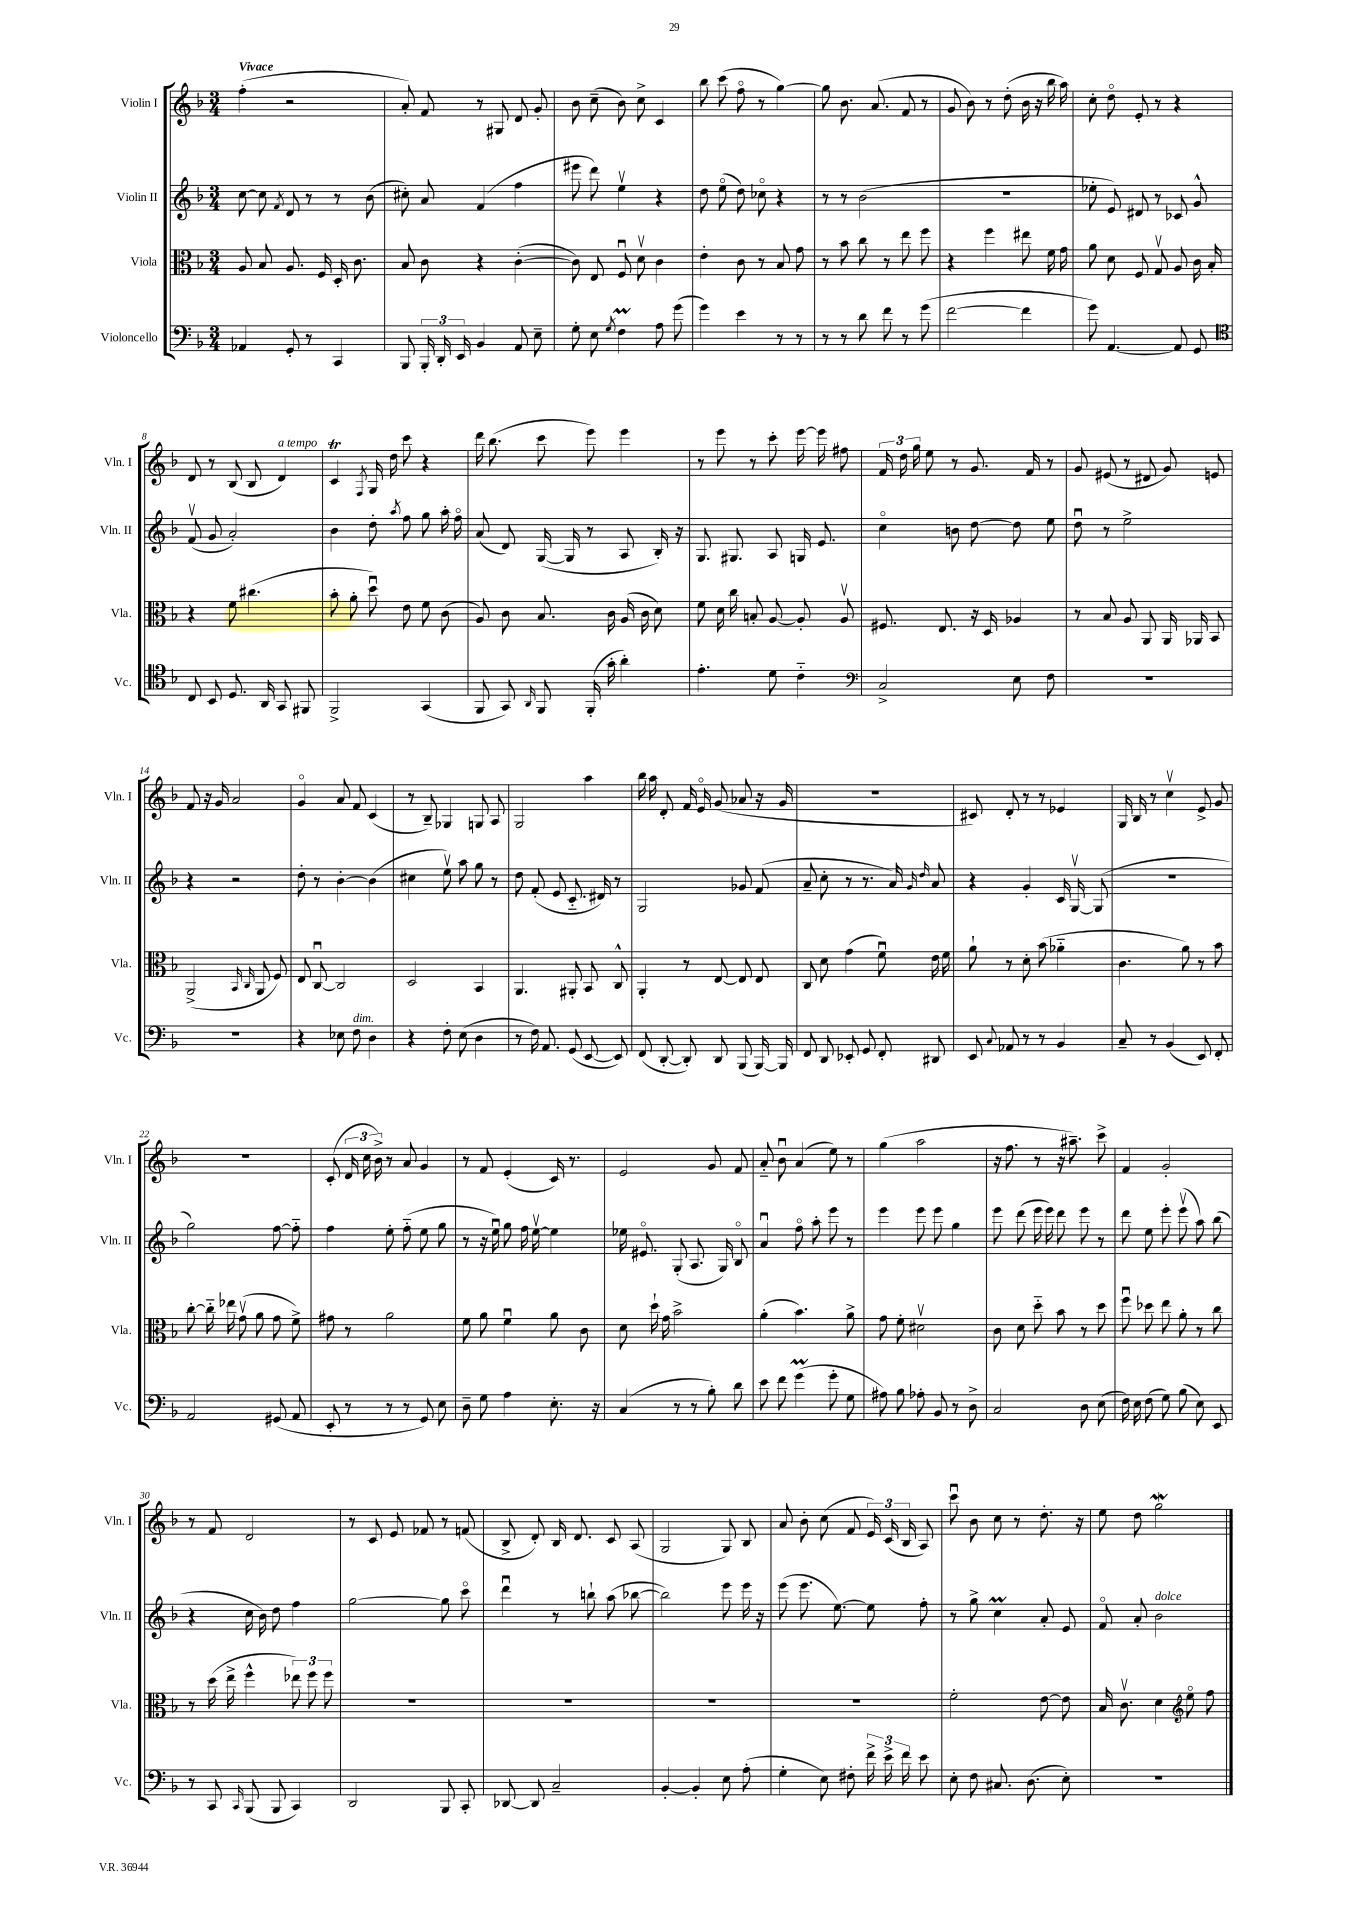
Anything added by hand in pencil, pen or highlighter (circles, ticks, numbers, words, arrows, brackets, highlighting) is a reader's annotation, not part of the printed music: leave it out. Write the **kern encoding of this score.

**kern	**kern	**kern	**kern
*staff4	*staff3	*staff2	*staff1
*clefF4	*clefC3	*clefG2	*clefG2
*k[b-]	*k[b-]	*k[b-]	*k[b-]
*M3/4	*M3/4	*M3/4	*M3/4
4AA-/	8A/	[8cc\	(4ff'\
.	8B-/	8cc\]	.
.	.	8qf/	.
8GG'/	8.A/	8d/	2r
8r	.	8r	.
.	16F/	.	.
4CC/	16D'/	8r	.
.	8.c\	.	.
.	.	(8b-\	.
=	=	=	=
8BBB-/	8B-/	8cc#'\)	8a'/)
24BBB-'/	8c\	8a/	8f/
24DD'/	.	.	.
24EE/	.	.	.
4BB-/	4r	(4f/	8r
.	.	.	8G#/
8AA/	([4c'\	4ff\	8d/
8E~\	.	.	8g'/
=	=	=	=
8G'\	8c\])	8eee#\	8b-\
8E\	8E/	8ddd\)	(8cc~\
8qG/	.	.	.
4F\	8Fu/	4eev\	8b-\)
.	8dv\	.	8cc^\
8A\	4c\	4r	4c/
(8g\	.	.	.
=	=	=	=
4g\)	4e'\	8dd\	8bb-\
.	.	(8eeo\	(8ccc\
4e\	8c\	8dd\)	8ffo\
.	8r	8cc-o\	8r
8r	8B-/	4r	[4gg\)
8r	8g\	.	.
=	=	=	=
8r	8r	8r	8gg\]
8r	8b-\	8r	8.b-\
8d\	8cc\	(2b-\	.
.	.	.	(8.a/
8f\	8r	.	.
8r	8ee\	.	8f/
(8g\	8ff\	.	8r
=	=	=	=
[2f\	4r	2.r	8g/
.	.	.	8b-\)
.	4ff\	.	8r
.	.	.	(8dd'\
4f\]	8ee#\	.	16b-\
.	.	.	16r
.	16f\	.	16bb-\
.	16g\	.	16aa\)
=	=	=	=
8g\)	8a\	8ee-'\	8cc'\
[4.AA/	8d\	8e/)	8ddo\
.	8F/	8d#/	8e'/
.	8Gv/	8r	8r
8AA/]	8A/	8c-/	4r
8GG/	16c\	8g^^/	.
.	16B-'/	.	.
=	=	=	=
*clefC4	*	*	*
8C/	4r	(8fv/	8d/
8BB-/	.	8g/	8r
8.D/	8f\	2a'/)	(8B-/
.	(4.cc#\	.	8B-/
16AA/	.	.	.
8GG/	.	.	4d/)
8FF#/	.	.	.
=	=	=	=
2FF^/	8b-'\	4b-\	4c/
.	8a'\	.	.
.	.	.	8qF/
.	8ddu\)	8dd'\	16G/
.	.	.	16dd\
.	.	8qaa/	.
.	8e\	8ff\	8ccc\
(4GG/	8f\	8gg\	4r
.	(8c\	16aa'\	.
.	.	16ffo\	.
=	=	=	=
8FF/	8A/)	(8a/	16ddd\
.	.	.	(8.bb-\
8GG/)	8c\	8d/)	.
16qqAA/	.	.	.
8FF/	8.B-/	([16G/	8ccc\
.	.	16G/]	.
(16FF'/	.	8r	8eee\)
16g'\	16c\	.	.
4a'\)	(16A/	8A/	4eee\
.	16c\	.	.
.	8d\)	16B-'/)	.
.	.	16r	.
=	=	=	=
4.e'\	8f\	8.G/	8r
.	16d\	.	8eee\
.	16cc\	8.G#/	.
.	8B'/	.	8r
8d\	[8A/	8A/	8ccc'\
4c'~\	8A'/]	16G/	[16eee\
.	.	8.e/	16eee\]
.	8Av/	.	8ff#\
=	=	=	=
*clefF4	*	*	*
2C^/	8.F#/	4cco\	24f/
.	.	.	24dd\
.	.	.	24gg\
.	.	.	8ee\
.	8.E/	.	.
.	.	8b\	8r
.	16r	[8dd\	8.g/
.	16D/	.	.
8E\	4A-/	8dd\]	.
.	.	.	16f/
8F\	.	8ee\	8r
=	=	=	=
2.r	8r	8ddu\	8g/
.	8B-/	8r	(8e#/
.	8A/	2ee^\	8r
.	8AA/	.	8d#/
.	16AA/	.	8g/)
.	16AA-/	.	.
.	8BB-/	.	8e/
=	=	=	=
2.r	(2AA^/	4r	8f/
.	.	.	16r
.	.	.	16g/
.	.	2r	2a/
.	16qqBB-/	.	.
.	16qqC/	.	.
.	8AA/	.	.
.	8F/)	.	.
=	=	=	=
4r	8E/	8dd'\	4go/
.	[8Cu/	8r	.
8E-\	2C/]	[4b-'\	8a/
8F\	.	.	8f/
4D\	.	(4b-\]	(4c/
=	=	=	=
4r	2D/	4cc#\	8r
.	.	.	8B-~/)
8F'\	.	8eev\)	4G-/
(8E\	.	8aa\	.
4D\	4BB-/	8gg\	8G/
.	.	8r	8A/
=	=	=	=
8r	4.AA/	8dd\	2G/
16F\)	.	(8f'/	.
8.AA/	.	.	.
.	.	8e/	.
(8GG/	8AA#'/	8.c'~/	.
[8EE/	8BB-/	.	4aa\
.	.	16d#/)	.
8EE/])	8C^^/	8r	.
=	=	=	=
(8FF/	4AA'/	2G/	16bb-\
.	.	.	16aa\
[8DD'/	.	.	8d'/
8DD'/])	8r	.	16f/
.	.	.	16eo/
8DD/	[8E/	.	(8g/
(8BBB-/	8E/]	8g-/	8a-/
[16BBB-/)	8E/	(8f/	16r
16BBB-/]	.	.	16g/
=	=	=	=
8FF/	8C/	8a~/	2.r
8DD/	8d\	8cc'\	.
8EE-'/	(4g\	8r	.
8GG/	.	8.r	.
8FF'/	8fu\)	.	.
.	.	16a/)	.
.	.	16qqg/	.
.	.	16qqdd/	.
8DD#/	16e\	8a/	.
.	16f\	.	.
=	=	=	=
8EE/	8a`\	4r	8c#/)
8qqC/	.	.	.
8AA-/	8r	.	8d'/
8r	8d'\	4g'/	8r
8r	(8b-\	.	8r
4BB-/	4a-'~\	16c/	4e-/
.	.	[16Gv/	.
.	.	(8G/]	.
=	=	=	=
8C~/	4.c\	2.r	16G/
.	.	.	16B-/
8r	.	.	8r
(4BB-/	.	.	4ccv\
.	8a\)	.	.
8EE/)	8r	.	8e^/
8FF'/	8b-\	.	8g/
=	=	=	=
2AA/	[8cc'\	2gg\)	2.r
.	16cc'~\]	.	.
.	16ee-\	.	.
.	(8gv\	.	.
.	8a\	.	.
(8GG#/	8g\	[8ff\	.
8AA/	8f^\)	8ff'~\]	.
=	=	=	=
8EE'/	8g#\	4ff\	(8c'/
8r	8r	.	24d/
.	.	.	24cc\
.	.	.	24b-^\)
8r	2a\	8ee'\	8r
8r	.	(8ff'~\	8a/
8GG/)	.	8ee\	4g/
8E\	.	8gg\	.
=	=	=	=
8D~\	8f\	8r	8r
8G\	8a\	16r	8f/
.	.	16eeu\)	.
4A\	4fu\	8gg\	(4e'/
.	.	16ff\	.
.	.	[16eev\	.
8.E'\	8a\	4ee\]	16c/)
.	.	.	8.r
.	8c\	.	.
16r	.	.	.
=	=	=	=
(4C/	8d\	16ee-\	2e/
.	.	8.e#o/	.
.	16dd`\	.	.
.	16g\	.	.
8r	2b-^\	(8G'/	.
8r	.	8.A/	.
8B-'\)	.	.	8g/
.	.	16G/)	.
8d\	.	8B-o/	8f/
=	=	=	=
8e\	(4a'\	4au/	8a'~/
8f\	.	.	8b-u\
(4g\	4.b-\)	8ffo\	(4a/
.	.	8aa'\	.
8g'\	.	8eee\	8ee\)
8G\	8a^\	8r	8r
=	=	=	=
8A#\)	8g\	4eee\	(4gg\
8B-\	8f'\	.	.
8A-'\	2d#v\	8eee\	2aa\
8BB-/	.	8eee\	.
8r	.	4gg\	.
8D^\	.	.	.
=	=	=	=
2C/	8c\	8eee\	16r
.	.	.	8.ff\
.	8d\	(8ddd\	.
.	8dd'~\	16eee\	8r
.	.	16eee\)	.
.	8b-\	8ddd\	16r
.	.	.	8.aa#~\)
8D\	8r	8eee\	.
(8E\	8dd\	8r	8ccc^\
=	=	=	=
16F\)	8ffu\	8ddd\	4f/
16E\	.	.	.
(8F\	8dd-\	8ee\	.
8G\)	8ee\	8eee'\	2g'/
(8B-\	8a'\	(8eeev\	.
8E\)	8r	8aa\)	.
8EE/	8cc\	(8bb-\	.
=	=	=	=
8r	8r	4r	8r
8CC/	(16dd\	.	8f/
.	16ee^\	.	.
16qqCC/	.	.	.
(8BBB-/	4ff^^\	16cc\	2d/
.	.	16b-\)	.
8BBB-/	.	8dd\	.
4CC/)	12ee-\)	4ff\	.
.	12ff\	.	.
.	12ff\	.	.
=	=	=	=
2DD/	2.r	[2gg\	8r
.	.	.	8c/
.	.	.	8e/
.	.	.	8f-/
8BBB-/	.	8gg\]	8r
8CC'/	.	8ccco\	(8f/
=	=	=	=
[8DD-/	2.r	4dddu\	8B-^/
8DD-/]	.	.	8d'/)
2C~/	.	8r	16B-/
.	.	.	8.d/
.	.	8bb`\	.
.	.	(8aa\	8c/
.	.	[8bb-\	(8A/
=	=	=	=
[4BB-'/	2.r	2bb-\])	2G/
4BB-'/]	.	.	.
8E\	.	8eee\	8G/)
(8A'\	.	16eee\	8B-/
.	.	16r	.
=	=	=	=
4G'\	2.r	(8eee\	8a/
.	.	8.eee\	8b-'\
8E\)	.	.	(8cc\
.	.	[8.ee\)	.
8F#'\	.	.	8f/
24f^\	.	8ee\]	24e/)
24e^\	.	.	(24c/
24f\	.	.	24B-/
8e\	.	8ff'\	8A/)
=	=	=	=
8E'\	2f'\	8r	8cccu\
8F\	.	8gg^\	8b-\
8.C#/	.	4cc\	8cc\
.	.	.	8r
(8.D\	.	.	.
.	[8e\	8a'/	8.dd'\
8E'\)	8e\]	8e/	.
.	.	.	16r
=	=	=	=
2.r	16B-/	8fo/	8ee\
.	8.cv\	.	.
.	.	8a'/	8dd\
.	4d\	2b-\	2gg\
*	*clefG2	*	*
.	8eeo\	.	.
.	8ff\	.	.
==	==	==	==
*-	*-	*-	*-
